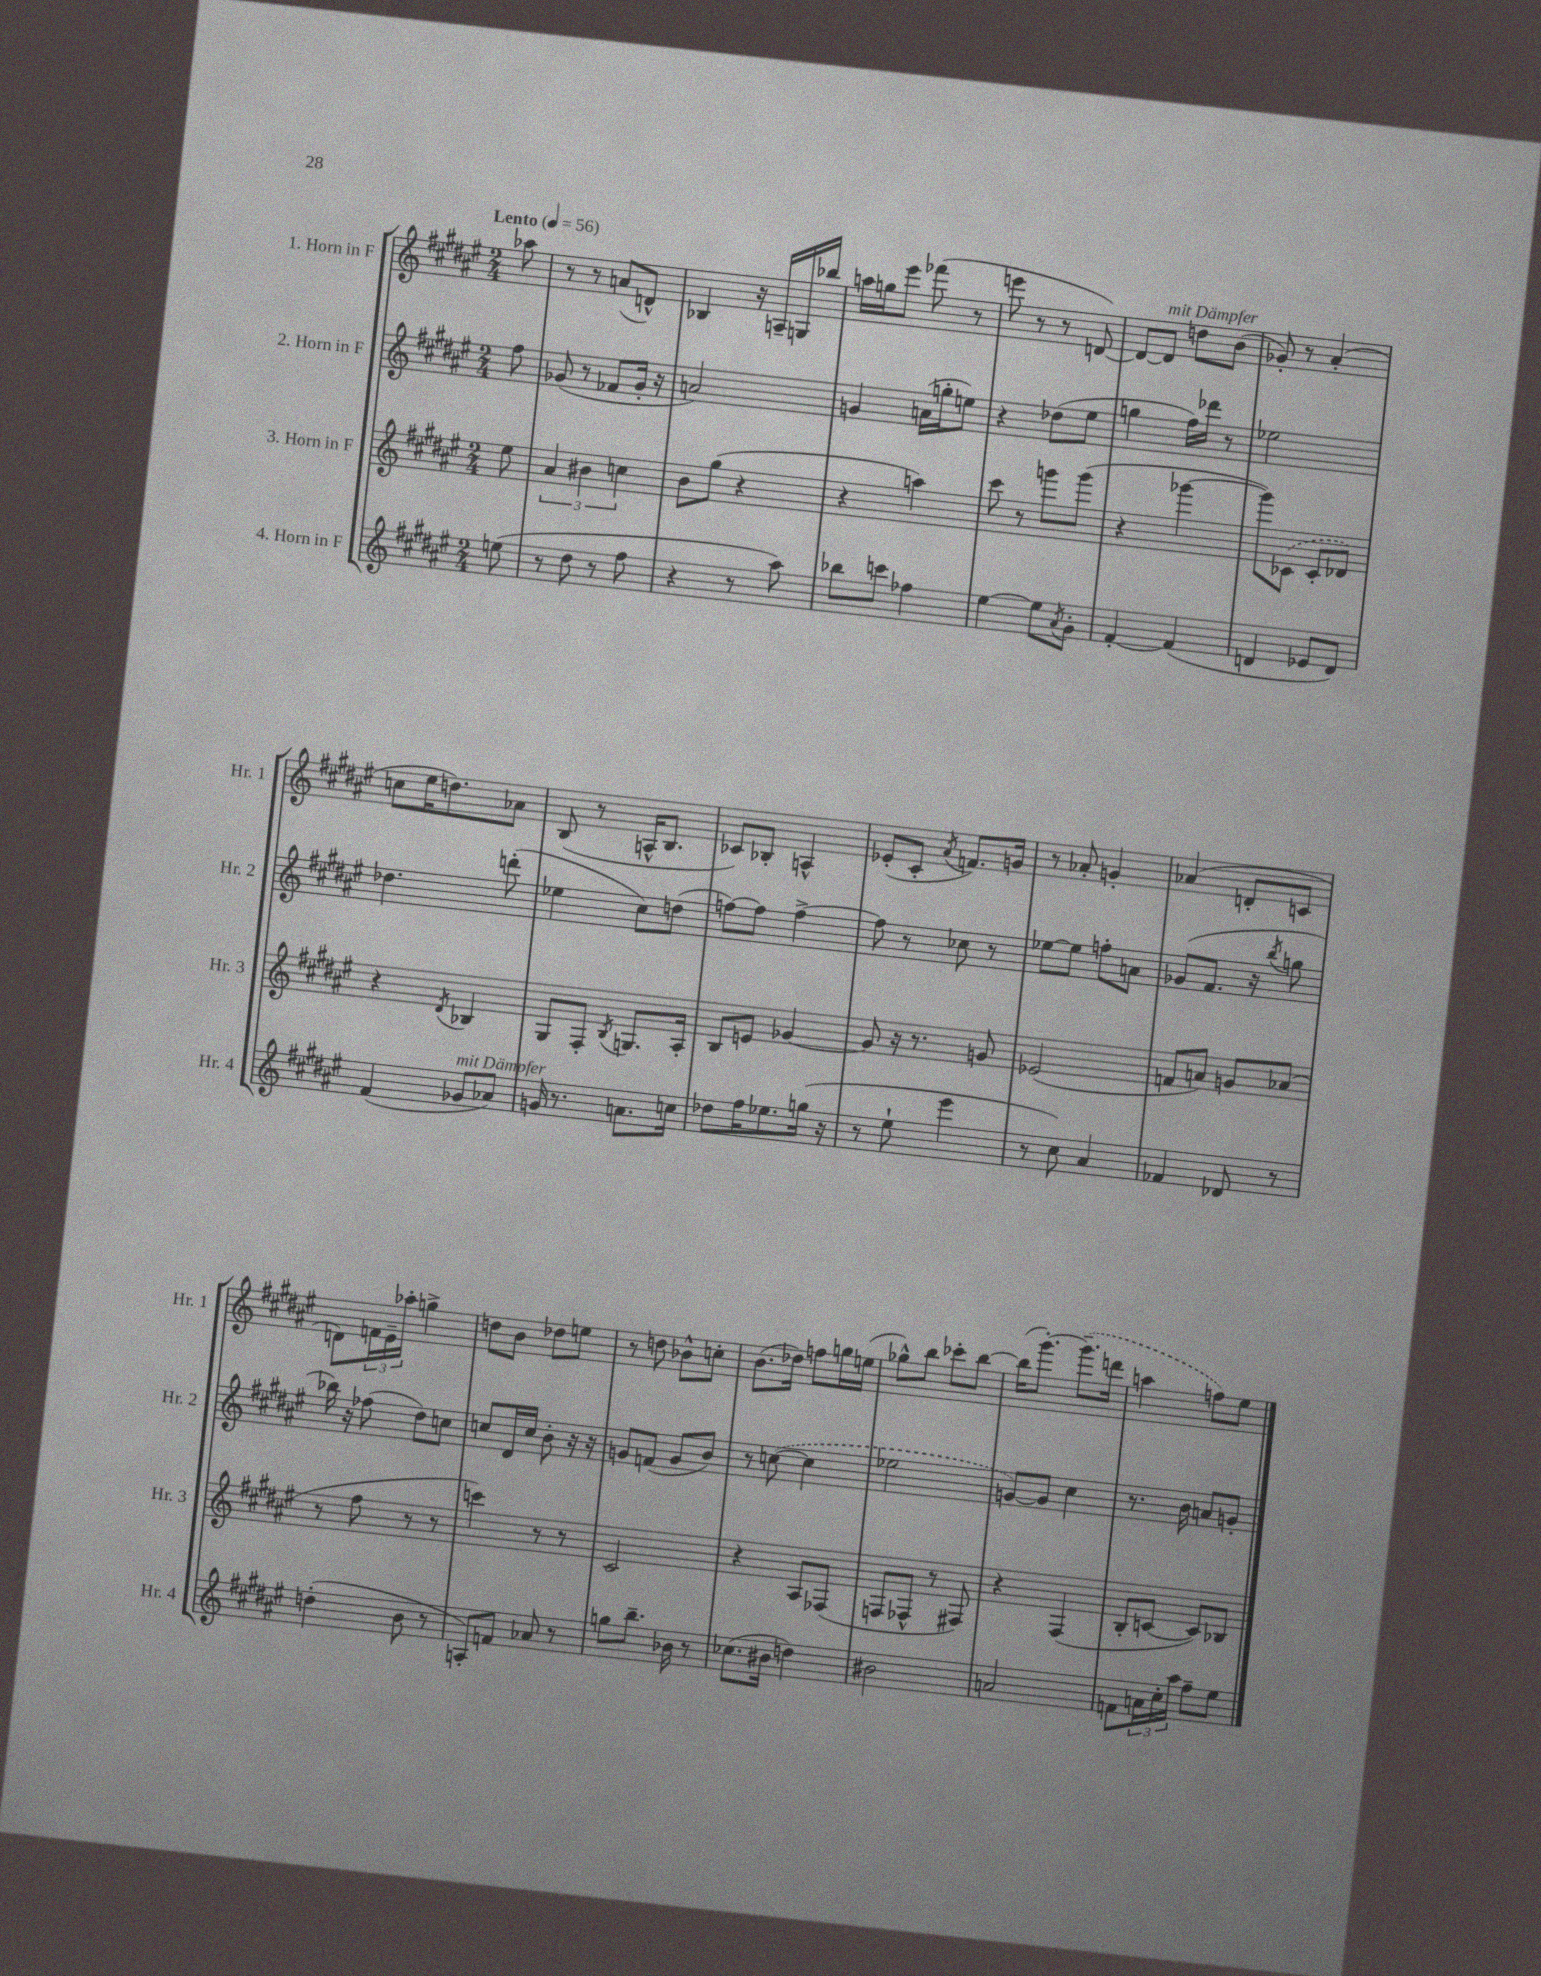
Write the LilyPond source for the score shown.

<<
\new StaffGroup <<
\new Staff = "s0" \with { instrumentName = "1. Horn in F" shortInstrumentName = "Hr. 1" } {
    \clef treble \key fis \major \numericTimeSignature \time 2/4 \partial 8 \tempo "Lento" 4 = 56
    aes''8 |
    r8 r8 a'8( d'8-^) |
    bes4 r16 a16-- g16 bes''16 |
    a''16 g''16 eis'''8 fes'''8( r8 |
    e'''8 r8 r8 d'8~) |
    d'8~ d'8^\markup { \italic "mit Dämpfer" } d''8 b'8( |
    ges'8-.) r8 ais'4-.( |
    c''8 eis''16 d''8.) aes'8 |
    b8( r8 a16-^ b8. |
    ces'8) bes8-. a4-^ |
    ees'8-.( cis'8-. \acciaccatura { ais'8 } f'8.) g'16 |
    r8 aes'8-. g'4-. |
    aes'4( d'8-. c'8 |
    d'8) \tuplet 3/2 { f'16 eis'16-- aes''16-. } g''4-> |
    d''8 b'8 des''8 e''8 |
    r8 d''8 bes'8-^ c''8-. |
    b'8.( des''16) f''8 g''16 e''16( |
    ges''8-^) b''8 ces'''8-. b''8~ |
    b''16( gis'''8.~-.) \once \slurDashed gis'''8.--( d'''16 |
    a''4 f''8) eis''8 \bar "|." |
}
\new Staff = "s1" \with { instrumentName = "2. Horn in F" shortInstrumentName = "Hr. 2" } {
    \clef treble \key fis \major \numericTimeSignature \time 2/4 \partial 8
    fis''8 |
    ges'8( r8 fes'8 ges'16-. r16 |
    a'2) |
    g'4 a'16( g''16-. e''8) |
    r4 des''8( eis''8 |
    g''4 fis''16) des'''16 r8 |
    ees''2 |
    des''4. d'''8-.( |
    ees''4 cis''8) d''8( |
    f''8~) f''8 f''4~-> |
    f''8 r8 ces''8 r8 |
    ees''8~ ees''8 f''8-. a'8 |
    ges'8( fis'8. r16 \acciaccatura { b''8 } g''8 |
    bes''16) r16 fes''8( dis''8) c''8 |
    c''8 dis'16 c''16 b'8-. r16 r16 |
    g'8 f'8( g'8 b'8) |
    r8 \once \slurDashed c''8~( c''4 |
    ees''2 |
    g'8~) g'8 cis''4 |
    r8. b'16 a'8 g'8-. \bar "|." |
}
\new Staff = "s2" \with { instrumentName = "3. Horn in F" shortInstrumentName = "Hr. 3" } {
    \clef treble \key fis \major \numericTimeSignature \time 2/4 \partial 8
    eis''8 |
    \tuplet 3/2 { ais'4 bis'4 c''4 } |
    b'8 gis''8( r4 |
    r4 a''4) |
    cis'''8 r8 g'''8 g'''8( |
    r4 ges'''4~ |
    ges'''8) \once \slurDashed ces'8( ces'8-. des'8) |
    r4 \acciaccatura { dis'8 } bes4 |
    gis8 fis8-. \acciaccatura { b8 } g8. ais16-. |
    b8 e'8 ges'4~ |
    ges'8 r16 r8. g'8 |
    ees'2( |
    f'8 a'8) g'8 aes'8( |
    r8 fis''8 r8 r8 |
    c'''4) r8 r8 |
    cis'2 |
    r4 ais8 fes8( |
    f8 fes8-^ r8 fis8) |
    r4 fis4( |
    b8-. c'8~ c'8) bes8 \bar "|." |
}
\new Staff = "s3" \with { instrumentName = "4. Horn in F" shortInstrumentName = "Hr. 4" } {
    \clef treble \key fis \major \numericTimeSignature \time 2/4 \partial 8
    e''8( |
    r8 dis''8 r8 fis''8 |
    r4 r8 ais''8) |
    bes''8 c'''8 fes''4 |
    eis''4~ eis''8 \acciaccatura { ais'8 } gis'8-. |
    fis'4~-. fis'4( |
    d'4 ees'8 d'8) |
    fis'4( ges'8^\markup { \italic "mit Dämpfer" } aes'8) |
    g'16 r8. a'8. c''16 |
    des''8 fis''16 ees''8. g''16( r16 |
    r8 eis''8-! eis'''4 |
    r8 cis''8) ais'4 |
    fes'4 des'8 r8 |
    d''4-.( b'8 r8 |
    a8-.) f'8 aes'8 r8 |
    g''8 b''8.-- bes'16 r8 |
    ces''8.( bis'16 d''4) |
    bis'2 |
    a'2 |
    f'8 \tuplet 3/2 { a'16 cis''16-. ais''16 } fis''8-- eis''8 \bar "|." |
}
>>
>>
\layout { \context { \Score \remove "Bar_number_engraver" } }
